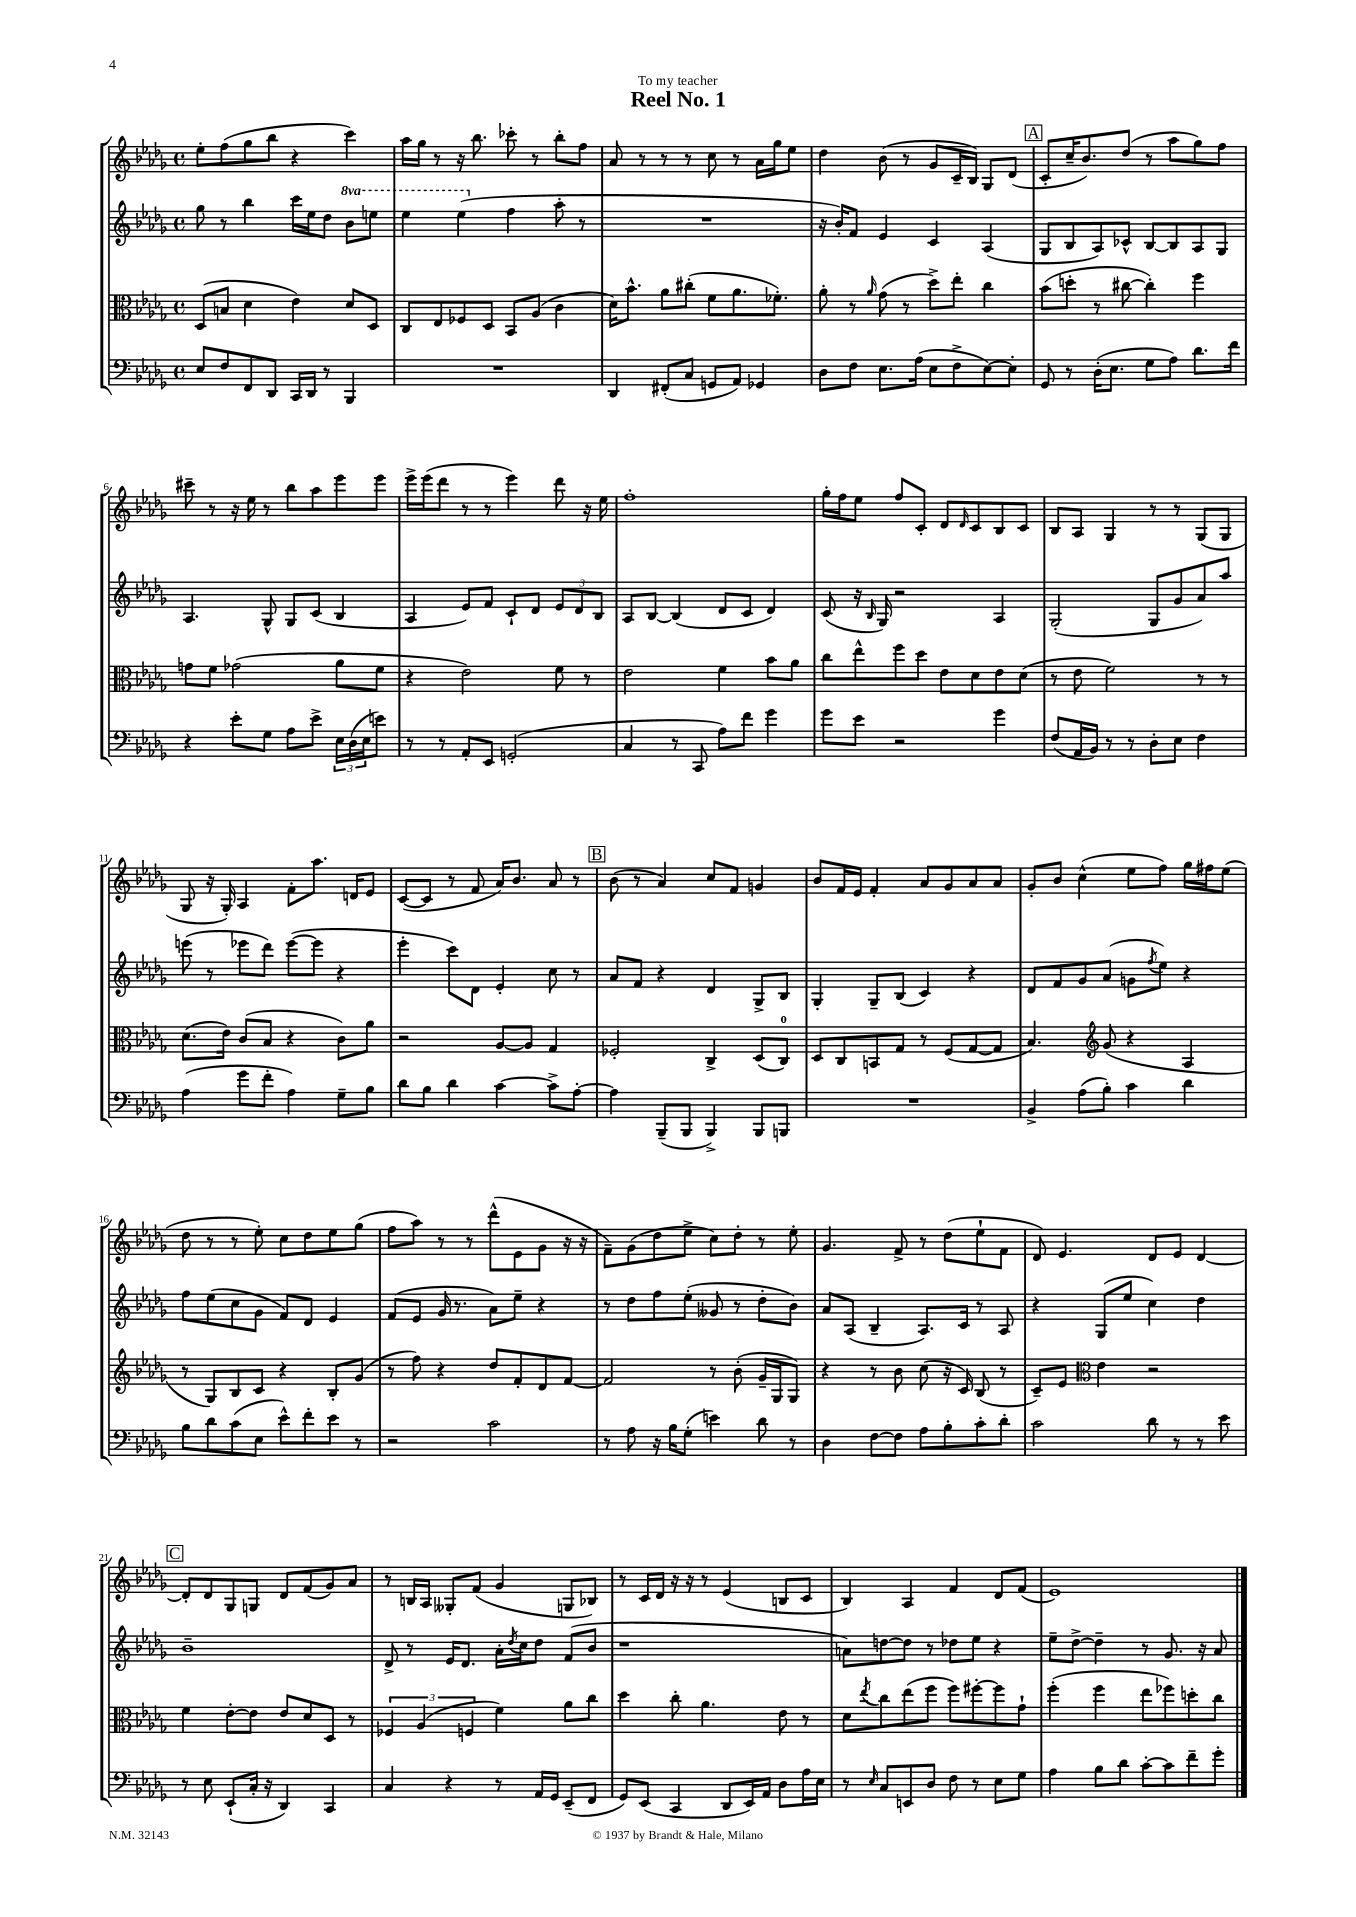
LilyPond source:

\header { title = "Reel No. 1" dedication = "To my teacher" }
<<
\new StaffGroup <<
\new Staff = "s0" {
    \clef treble \key des \major \defaultTimeSignature \time 4/4
    ees''8-. f''8( ges''8 bes''8 r4 c'''4) |
    aes''16 ges''16 r8 r16 bes''8. ces'''8-. r8 bes''8-. f''8 |
    aes'8 r8 r8 r8 c''8 r8 aes'16 ges''16 ees''8 |
    des''4 bes'8( r8 ges'8 c'16-- bes16) ges8 des'8( |
    \mark \markup { \box "A" } c'8-. c''16-- bes'8.) des''8( r8 aes''8 ges''8) f''8 |
    cis'''8-- r8 r16 ees''16 r8 bes''8 aes''8 ees'''8 ees'''8 |
    ees'''16-> ees'''16( des'''8 r8 r8 ees'''4) des'''8 r16 ees''16 |
    f''1-. |
    ges''16-. f''16 ees''8 f''8 c'8-. des'8 \grace { des'16 } c'8 bes8 c'8 |
    bes8 aes8 ges4 r8 r8 ges8( ges8 |
    ges8 r16 ges16-.) aes4 f'8-. aes''8. d'16 ees'8 |
    c'8~( c'8 r8 f'8 aes'16) bes'8. aes'8 r8 |
    \mark \markup { \box "B" } bes'8( r8 aes'4) c''8 f'8 g'4 |
    bes'8 f'16 ees'16 f'4-. aes'8 ges'8 aes'8 aes'8 |
    ges'8-. bes'8 c''4-^( ees''8 f''8) ges''16 fis''16 ees''8( |
    des''8 r8 r8 ees''8-.) c''8 des''8 ees''8 ges''8( |
    f''8 aes''8) r8 r8 des'''8-^( ees'8 ges'8 r16 r16 |
    f'8--) ges'8( des''8 ees''8-> c''8) des''8-. r8 ees''8-. |
    ges'4. f'8-> r8 des''8( ees''8-! f'8 |
    des'8) ees'4. des'8 ees'8 des'4~ |
    \mark \markup { \box "C" } des'8-. des'8 ges8 g8 des'8 f'8( ges'8) aes'8 |
    r8 b16 aes16 geses8-. f'8( ges'4 g8 bes8) |
    r8 c'16 des'16 r16 r16 r8 ees'4( b8 c'8 |
    bes4) aes4 f'4 des'8 f'8( |
    ees'1) \bar "|." |
}
\new Staff = "s1" {
    \clef treble \key des \major \defaultTimeSignature \time 4/4 \set Staff.ottavationMarkups = #ottavation-simple-ordinals
    ges''8 r8 bes''4 c'''16 ees''16 des''8 \ottava #1 bes''8 e'''8 |
    ees'''4 ees'''4( \ottava #0 f''4 aes''8-. r8 |
    R1 |
    r16 bes'16-.) f'8 ees'4 c'4 aes4( |
    \mark \markup { \box "A" } ges8 bes8 aes8) ces'8-^ bes8~ bes8 aes8 ges8 |
    aes4. ges8-^ ges8 c'8( bes4 |
    aes4 ees'8) f'8 c'8-! des'8 \tuplet 3/2 { ees'8 des'8 bes8 } |
    aes8 bes8~ bes4( des'8 c'8 des'4) |
    c'8( r16 \grace { bes16 } ges16) r2 aes4 |
    ges2-.( ges8 ges'8 aes'8) aes''8 |
    e'''8( r8 ees'''8 des'''8) ees'''8~( ees'''8 r4 |
    ees'''4-. c'''8) des'8 ees'4-. c''8 r8 |
    \mark \markup { \box "B" } aes'8 f'8 r4 des'4 ges8-> bes8 |
    ges4-. ges8-- bes8( c'4) r4 |
    des'8 f'8 ges'8 aes'8( g'8 \acciaccatura { f''8 } ees''8) r4 |
    f''8 ees''8( c''8 ges'8 f'8) des'8 ees'4 |
    f'8( ees'8 ges'16 r8. aes'8) ees''8-- r4 |
    r8 des''8 f''8 ees''8-.( geses'8 r8 des''8-. bes'8) |
    aes'8 aes8( bes4-- aes8.) c'16 r8 aes8 |
    r4 ges8( ees''8 c''4) des''4 |
    \mark \markup { \box "C" } bes'1-- |
    des'8-> r8 ees'16 des'8. aes'16-. \acciaccatura { des''8 } c''16 des''8 f'8( bes'8 |
    r1 |
    a'8) d''8~ d''8 r8 des''8 ees''8 r4 |
    ees''8-- des''8~-> des''4-- r8 ges'8. r16 aes'8 \bar "|." |
}
\new Staff = "s2" {
    \clef alto \key des \major \defaultTimeSignature \time 4/4
    des8( b8 des'4 ees'4) des'8 des8 |
    c8 ees8 fes8 des8 bes,8 aes8( c'4 |
    des'16) bes'8.-^ aes'8 cis''8-.( f'8 aes'8. fes'8.-.) |
    aes'8-. r8 \grace { aes'16 } ges'8( r8 des''8->) ees''8-. c''4 |
    \mark \markup { \box "A" } bes'8( d''8-. r8 cis''8~ cis''4-.) f''4 |
    g'8 f'8 ges'2( aes'8 f'8 |
    r4 ees'2) f'8 r8 |
    ees'2 f'4 bes'8 aes'8 |
    c''8 ees''8-^ f''8 des''8 ees'8 des'8 ees'8 des'8( |
    r8 ees'8 f'2) r8 r8 |
    des'8.( ees'16) c'8( bes8 r4 c'8) aes'8 |
    r2 aes8~ aes8 ges4 |
    \mark \markup { \box "B" } fes2-. c4-> des8( c8-0) |
    des8 c8 b,8 ges8 r8 f8( ges8~ ges8 |
    bes4.) \clef treble ges'8( r4 aes4 |
    r8 ges8) bes8 c'8 r4 bes8-. ges'8( |
    r8 f''8) r4 des''8 f'8-. des'8 f'8~ |
    f'2 r8 bes'8-.( ges'16-- ges16 ges8) |
    r4 r8 bes'8 c''8( r16 c'16) bes8( r8 |
    c'8--) ees'8 \clef alto ees'4 r2 |
    \mark \markup { \box "C" } f'4 ees'8~-. ees'8 ees'8 des'8 des8 r8 |
    \tuplet 3/2 { fes4 aes4( f4 } f'4) aes'8 c''8 |
    des''4 c''8-. aes'4. ees'8 r8 |
    des'8 \acciaccatura { ees''8 } c''8 ees''8( f''8 f''8) fis''8~-. fis''8 ges'8-! |
    f''4-.( f''4 ees''8 fes''8) d''8-. c''8 \bar "|." |
}
\new Staff = "s3" {
    \clef bass \key des \major \defaultTimeSignature \time 4/4
    ees8 f8 f,8 des,8 c,16 des,16 r8 bes,,4 |
    R1 |
    des,4 fis,8-.( c8 g,8 aes,8) ges,4 |
    des8 f8 ees8. aes16( ees8 f8-> ees8~) ees8-. |
    \mark \markup { \box "A" } ges,8 r8 des16-.( ees8. ges8 aes8) des'8. f'16 |
    r4 ees'8-. ges8 aes8 ees'8-> \tuplet 3/2 { ees16 des16( ees16 } e'8) |
    r8 r8 aes,8-. ees,8 g,2-.( |
    c4 r8 c,8 aes8) f'8 ges'4 |
    ges'8 ees'8 r2 ges'4 |
    f8( aes,16 bes,16) r8 r8 des8-. ees8 f4 |
    aes4( ges'8 f'8-. aes4) ges8-- bes8 |
    des'8 bes8 des'4 c'4~ c'8-> aes8~-. |
    \mark \markup { \box "B" } aes4 bes,,8--( bes,,8 bes,,4->) bes,,8 b,,8 |
    R1 |
    bes,4-> aes8( bes8-.) c'4 des'4 |
    bes8 des'8 c'8( ees8 ees'8-^) f'8-. ees'8 r8 |
    r2 c'2 |
    r8 aes8 r16 bes16 ges8-.( e'4) des'8 r8 |
    des4 f8~ f8 aes8 bes8-. c'8-. des'8-. |
    c'2 des'8 r8 r8 ees'8 |
    \mark \markup { \box "C" } r8 ees8 ees,8-!( c16-. r16 des,4) c,4 |
    c4 r4 r8 aes,16 ges,16 ees,8--( f,8 |
    ges,8) ees,8( c,4 des,8 ees,16) aes,16 des8 aes16 ees16 |
    r8 \grace { ees16 } c8 e,8 des8 f8 r8 ees8 ges8 |
    aes4 bes8 des'8 c'8~-. c'8 f'8-- ges'8-. \bar "|." |
}
>>
>>
